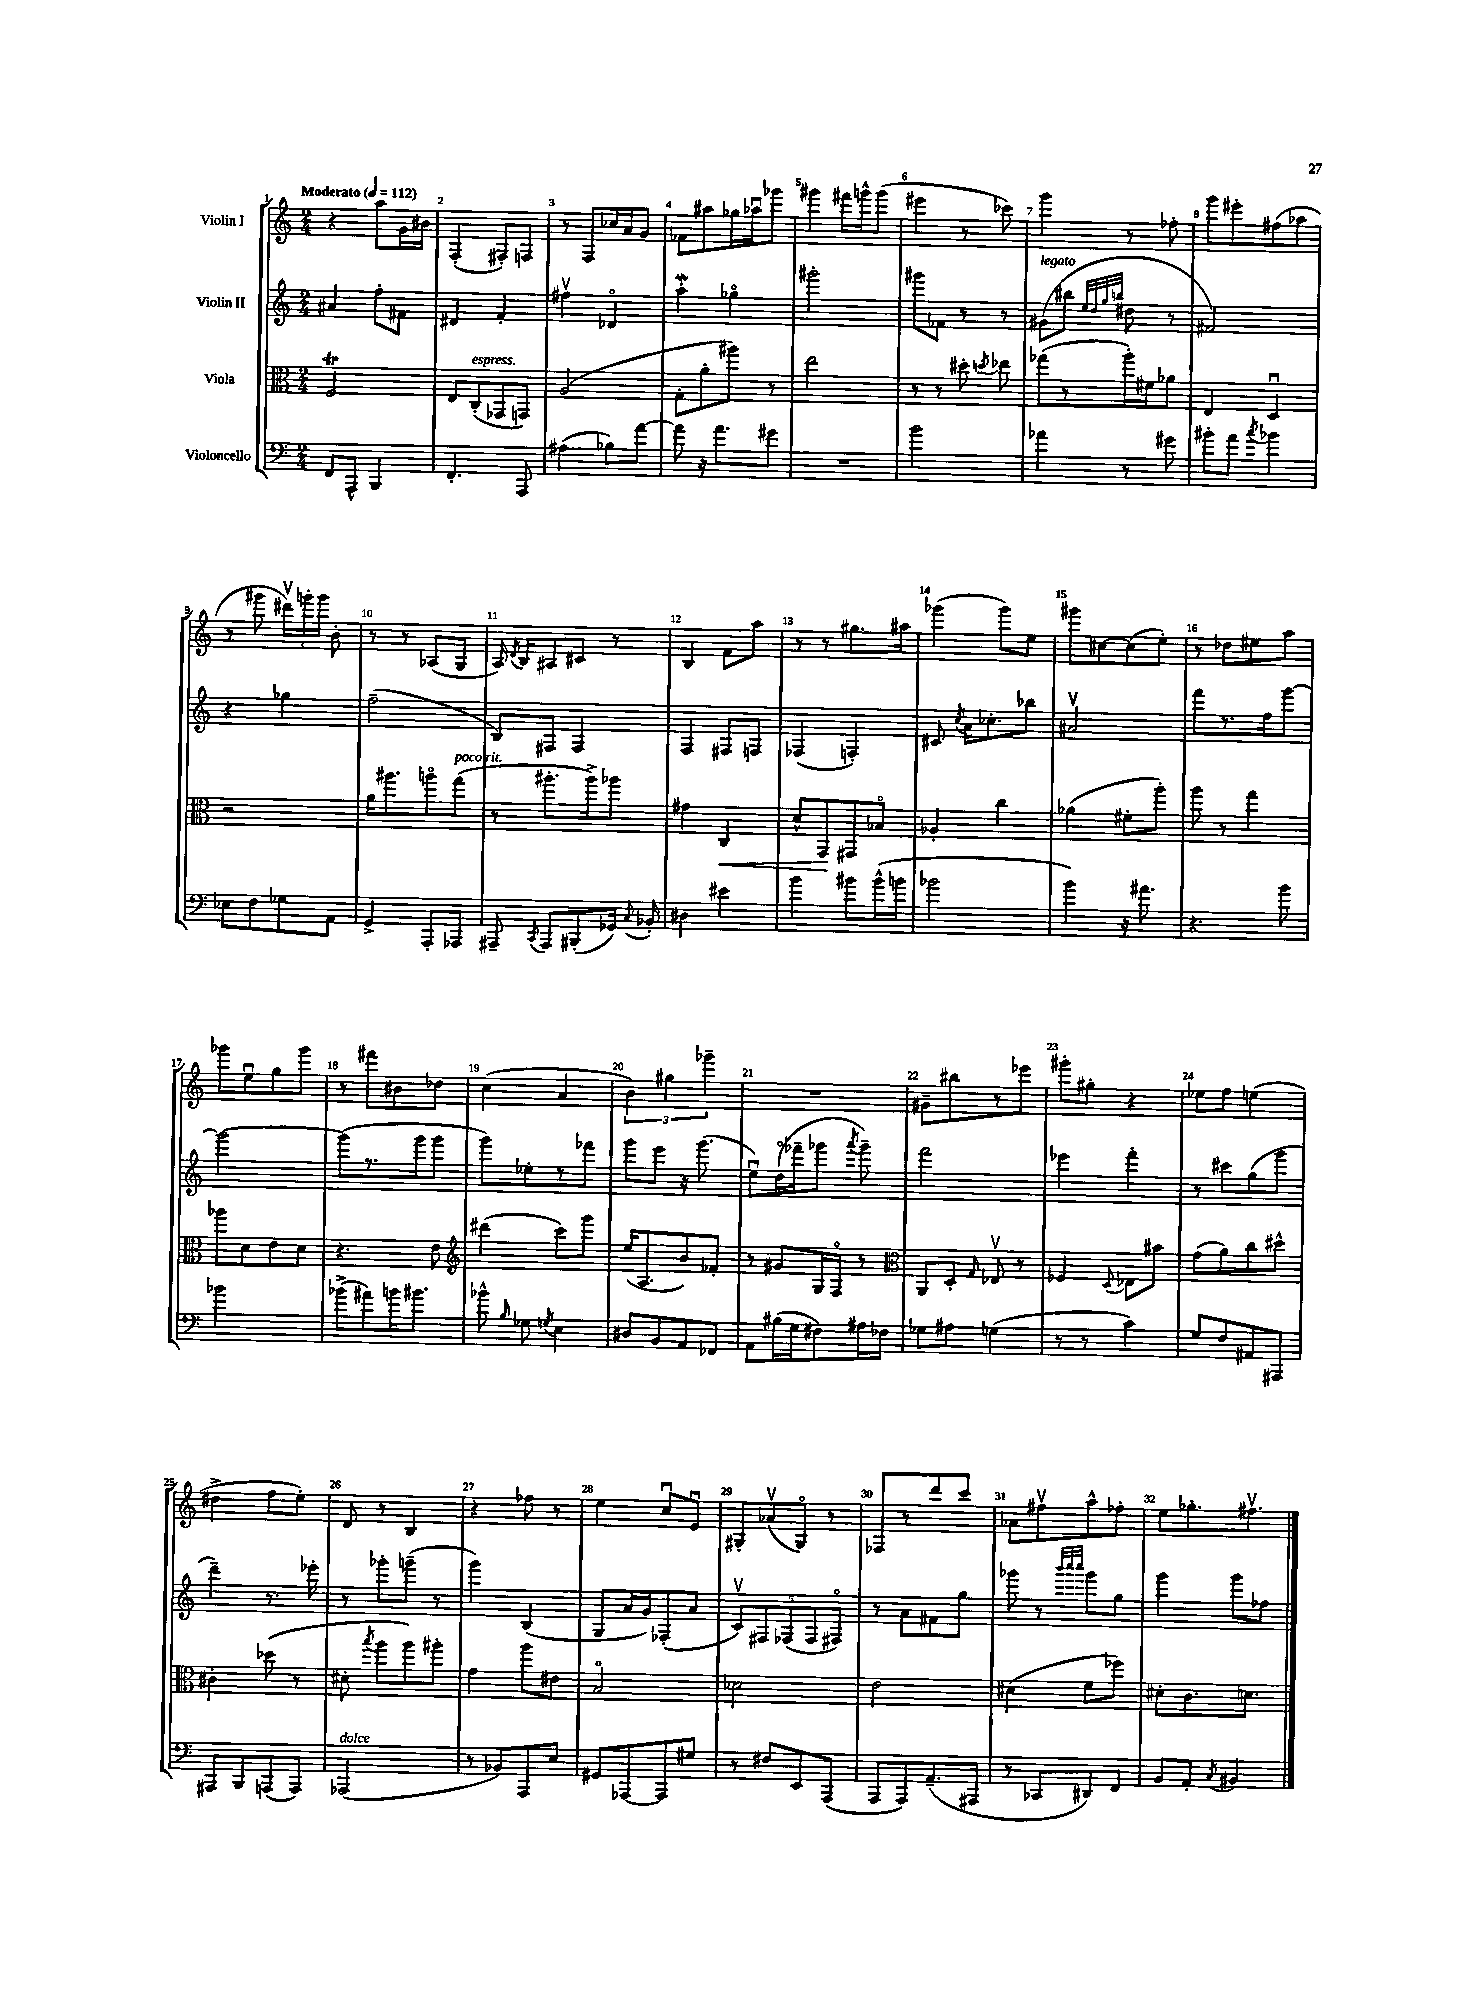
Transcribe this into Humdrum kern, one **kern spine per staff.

**kern	**kern	**kern	**kern
*staff4	*staff3	*staff2	*staff1
*clefF4	*clefC3	*clefG2	*clefG2
*k[]	*k[]	*k[]	*k[]
*M2/4	*M2/4	*M2/4	*M2/4
*MM112	*MM112	*MM112	*MM112
8FF	2F	4a#	4r
8AAA^^	.	.	.
4BBB	.	8ff'	8aa
.	.	8f#	16g
.	.	.	16b#
=	=	=	=
4.FF'	8E	4d#	(4F'
.	(8C'	.	.
.	8GG-	4f'	8F#')
8AAA	8GG)	.	8F
=	=	=	=
(4A#	(2A	4ff#v	8r
.	.	.	8F
8B-)	.	4d-o	16cc-
.	.	.	16a
[8a	.	.	8g
=	=	=	=
8a]	8G'	4aa'	8f-
16r	8a'	.	8aa#
8.a	.	.	.
.	8aa#)	4gg-o	16gg-
.	.	.	16aa-u
8g#	8r	.	8ggg-
=	=	=	=
2r	2ee	2ggg#'	4ggg#
.	.	.	16fff#
.	.	.	16ggg^^
.	.	.	(8ggg
=	=	=	=
2b	8r	8ggg#	4eee#
.	8r	8f-	.
.	8dd#'	8r	8r
.	8qdd	.	.
.	8ee-	8r	8ccc-)
=	=	=	=
4a-	(8gg-	(8g#	4ggg
.	8r	8bb#	.
.	.	32qqee	.
.	.	32qqdd	.
.	.	32qqgg	.
.	.	32qqbb	.
8r	16aa')	8dd#	8r
.	16f#	.	.
8g#	8a-	8r	8ff-'
=	=	=	=
8b#'	4E	2f#)	8ggg
8a	.	.	8eee#'
8qcc	.	.	.
4b-	4Du	.	(8ff#
.	.	.	8aa-
=	=	=	=
8E-	2r	4r	8r
8F	.	.	8ggg#
8G-	.	4gg-	24ddd#v)
.	.	.	24ggg'
.	.	.	24ggg
8AA	.	.	8b'
=	=	=	=
4GG^	16a	(2ff~	8r
.	8.aa#	.	.
.	.	.	8r
8AAA'	8aao	.	(8A-
8AAA-	(8gg	.	8G
=	=	=	=
8AAA#~	8r	8B)	16A)
.	.	.	8qd
.	.	.	16B
8qCC	.	.	.
8AAA#	8.aa#'	8F#	8A#
(8BBB#'	.	4F#	8c#
.	16aa#^)	.	.
16GG-)	8aa-	.	8r
8qqC	.	.	.
16BB-'	.	.	.
=	=	=	=
4D#	4g#	4F	4B
4e#	4C	8F#	8f
.	.	8F	8aa
=	=	=	=
4b	8d^^	(4F-	8r
.	8GG	.	8r
8b#	8GG#	4F')	8.gg#
(16b#^^	8B-o	.	.
16b	.	.	16aa#
=	=	=	=
2b-	4A-'	8c#	(4ggg-
.	.	8qcc	.
.	.	16a	.
.	.	8.cc-'	.
.	4cc	.	8ggg-)
.	.	8bb-	8ee
=	=	=	=
4b)	(4a-	2a#v	8ggg#
.	.	.	[8cc#
16r	8f#'	.	(8cc#]
8.a#	.	.	.
.	8aa')	.	8ee')
=	=	=	=
4.r	8aa	8fff	8r
.	8r	8.r	8dd-
.	4gg	.	8ee#
.	.	16ff	.
8b	.	[8ggg	8aa
=	=	=	=
2b-	8aa-	2ggg_	8ggg-
.	8d	.	8eeu
.	8e	.	8gg
.	8d	.	8ggg-
=	=	=	=
(8b-^	4.r	(8ggg]	8r
8a#)	.	8.r	8fff#
16b	.	.	8b#
8.b#	.	16ggg	.
.	8e	8ggg	8dd-
=	=	=	=
*	*clefG2	*	*
8b-^^	(4ddd#	8ggg)	(4cc
16qqB	.	.	.
8G-	.	8ee-'	.
8qG	.	.	.
4E	8ccc)	8r	4a
.	8ggg	8fff-	.
=	=	=	=
8D#	(16ee	8ggg	6b)
.	8.A	.	.
8BB	.	8eee	.
.	.	.	6gg#
8AA	8b)	16r	.
.	.	(8.ggg	.
.	.	.	6ggg-~
8FF-	8f-'	.	.
=	=	=	=
8AA	8r	8eeu)	2r
(16B#	8g#	(16ddo	.
16G	.	16fff-~	.
8F#)	16G	8ggg-	.
.	16Fo	.	.
.	.	8qaaa	.
16A#	8r	8ggg-~)	.
16F-	.	.	.
=	=	=	=
*	*clefC3	*	*
8G-	8AA	2fff	8g#~
8A#	8D'	.	8bb#
.	16qqG	.	.
(4G	8E-v	.	8r
.	8r	.	8eee-
=	=	=	=
8r	4F-	4eee-	8ggg#'
8r	.	.	8gg#'
.	8qqD	.	.
4c)	8E-	4fff'	4r
.	8b#	.	.
=	=	=	=
8G	(8g	8r	8ee-
8F	8a)	8ccc#	8ff
8AA#	8cc	(8gg	(4ee
8AAA#	8dd#^^	8ggg	.
=	=	=	=
8AAA#	4c#'	4ddd~)	4dd#^
8BBB	.	.	.
(8AAA	(8dd-	8.r	8ff
8AAA)	8r	.	8ee')
.	.	16eee-'	.
=	=	=	=
(2AAA-	8d#'	8r	8d
.	8qbb	.	.
.	8aa	8ggg-'	8r
.	8aa)	(8ggg~	4B
.	8aa#'	8r	.
=	=	=	=
8r	4g	4ggg)	4r
8BB-)	.	.	.
8AAA	8aa	(4B	8ff-
8E	8e#	.	8r
=	=	=	=
8GG#	2Bo	8G	4ee
[8AAA-	.	16a	.
.	.	16g)	.
8AAA-]	.	(8F-'	8ccu
8G#	.	8a	8eu
=	=	=	=
8r	2d-	10cv)	8G#'
.	.	10F#	.
8F#	.	.	(8a-v
.	.	(10F-	.
8EE	.	.	8G#o)
.	.	10F-	.
(8AAA	.	.	8r
.	.	10F#o)	.
=	=	=	=
8AAA	2e	8r	8F-
8AAA)	.	8a	8r
(8.AA~	.	8f#	8ddd
.	.	8gg	8ccc
16AAA#	.	.	.
=	=	=	=
8r	(4d#	8ggg-	8a-
8CC-	.	8r	8ff#v
.	.	32qqbbb	.
.	.	32qqcccc	.
.	.	32qqcccc	.
8DD#)	8f	8ggg-	8aa^^
8FF	8ff-)	8gg	8ff-'
=	=	=	=
8BB	8d#'	4ggg	8ee
8AA'	8.c	.	8.gg-'
8qC	.	.	.
4BB#	.	8ggg	.
.	8.d	.	8.ff#v
.	.	8ff-	.
==	==	==	==
*-	*-	*-	*-
